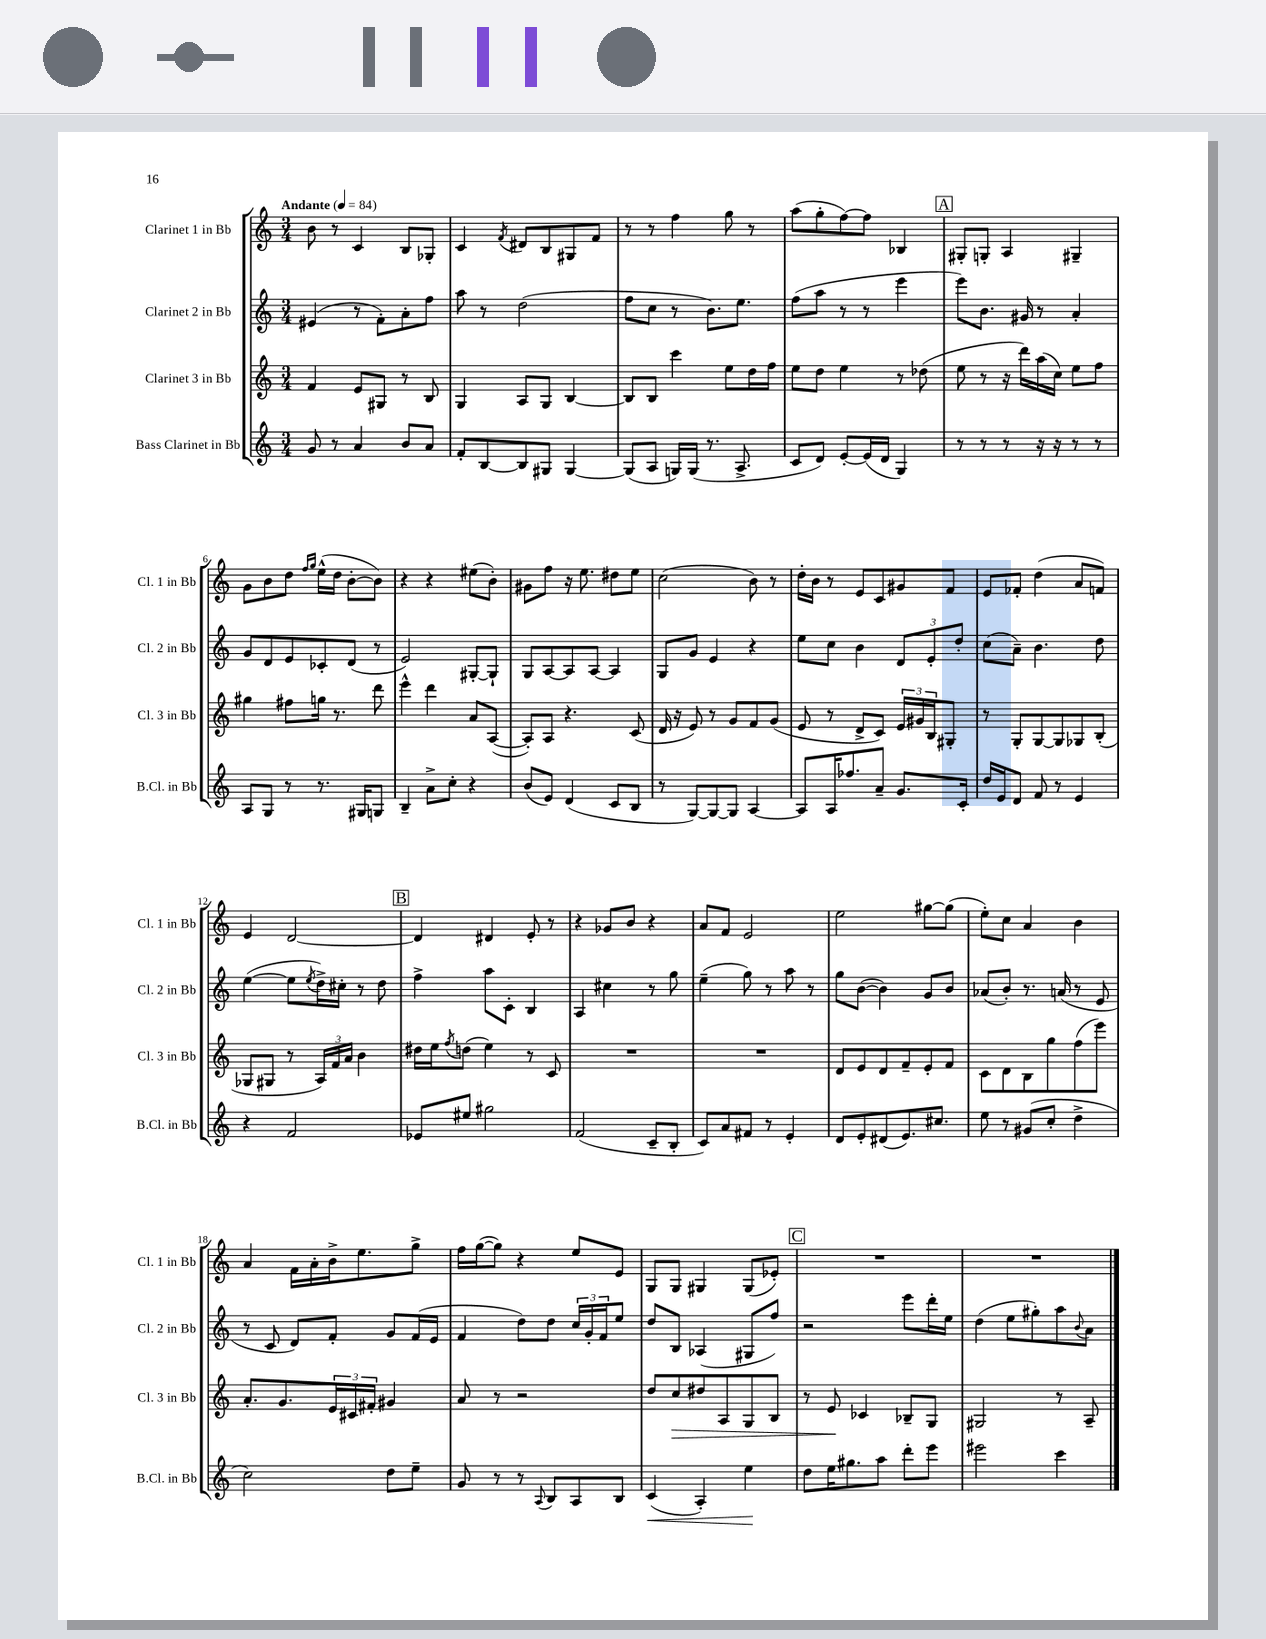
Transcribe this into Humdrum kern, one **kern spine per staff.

**kern	**dynam	**kern	**dynam	**kern	**kern
*part4	*part4	*part3	*part3	*part2	*part1
*staff4	*staff4	*staff3	*staff3	*staff2	*staff1
*I"Bass Clarinet in Bb	*	*I"Clarinet 3 in Bb	*	*I"Clarinet 2 in Bb	*I"Clarinet 1 in Bb
*I'B.Cl. in Bb	*	*I'Cl. 3 in Bb	*	*I'Cl. 2 in Bb	*I'Cl. 1 in Bb
*clefG2	*	*clefG2	*	*clefG2	*clefG2
*k[]	*	*k[]	*	*k[]	*k[]
*M3/4	*	*M3/4	*	*M3/4	*M3/4
*MM84	*	*MM84	*	*MM84	*MM84
=1	=1	=1	=1	=1	=1
!	!	!	!	!	!LO:TX:a:B:t=Andante
8g/	.	4f/	.	(4e#X/	8b\
8r	.	.	.	.	8r
4a/	.	8e/L	.	8r	4c/
.	.	8G#X/J	.	8f'\L)	.
8b/L	.	8r	.	8a'\	8B/L
8a/J	.	8B/	.	8ff\J	8G-X'/J
=2	=2	=2	=2	=2	=2
8f'/L	.	4G/	.	8aa\	4c/
[8B/	.	.	.	8r	.
.	.	.	.	.	8qf/
8B/]	.	8A/L	.	(2dd\	8d#X/L
8G#X/J	.	8G/J	.	.	8B/
[4G#/	.	[4B/	.	.	8G#X/
.	.	.	.	.	8f/J
=3	=3	=3	=3	=3	=3
(8G#/L]	.	8B/L]	.	8ff\L	8r
8A/J	.	8B/J	.	8cc\J	8r
16Gn/LL)	.	4ccc\	.	8r	4ff\
(16G/JJ	.	.	.	.	.
8.r	.	.	.	8.b\L)	.
.	.	8ee\L	.	.	8gg\
8.A^/	.	.	.	8.ee\J	.
.	.	16dd\L	.	.	8r
.	.	16ff\JJ	.	.	.
=4	=4	=4	=4	=4	=4
8c/L	.	8ee\L	.	(8ff\L	(8aa\L
8d/J)	.	8dd\J	.	8aa\J	8gg'\
[8e'/L	.	4ee\	.	8r	[8ff\)
(16e/L]	.	.	.	8r	8ff\J]
16d/JJ	.	.	.	.	.
4G/)	.	8r	.	4eee\	4B-X/
.	.	(8dd-X\	.	.	.
!!LO:REH:place=s1:t=A
=5	=5	=5	=5	=5	=5
8r	.	8ee\	.	8eee\L)	8G#X'/L
8r	.	8r	.	8.b\J	8Gn'/J
8r	.	16r	.	.	4A/
.	.	16ddd\LL)	.	16g#X/	.
16r	.	(16aa\	.	8r	.
16r	.	16cc\JJ)	.	.	.
8r	.	8ee\L	.	4a'/	4G#X~/
8r	.	8ff\J	.	.	.
!!LO:LB:g=z
=6	=6	=6	=6	=6	=6
8A/L	.	4gg#X\	.	8g/L	8g\L
8G/J	.	.	.	8d/	8b\
8r	.	8ff#X\L	.	8e/	8dd\J
.	.	.	.	.	16qqff/LL
.	.	.	.	.	16qqgg/JJ
8.r	.	16ggn\Jk	.	8c-X'/	(16ee^^\LL
.	.	8.r	.	.	16dd\JJ
.	.	.	.	(8d/J	[8b'\L
16G#X/KL	.	.	.	.	.
8Gn/J	.	8ddd\	.	8r	8b\J])
=7	=7	=7	=7	=7	=7
4B~/	.	4eee^^\	.	2e/)	4r
8a^\L	.	4ddd\	.	.	4r
8cc'\J	.	.	.	.	.
4r	.	8a/L	.	[8G#X'/L	(8ee#X\L
.	.	([8A/J	.	8G#`/J]	8b'\J)
=8	=8	=8	=8	=8	=8
(8b/L	.	8A'/L])	.	8G/L	8g#X\L
8e/J)	.	8A/J	.	[8A/	8ff\J
(4d/	.	4.r	.	8A/]	16r
.	.	.	.	.	8.ee\
.	.	.	.	[8A/J	.
8c/L	.	.	.	4A/]	8dd#X\L
8B/J	.	(8c/	.	.	8ee\J
=9	=9	=9	=9	=9	=9
8r	.	16d/	.	8G/L	(2cc\
.	.	16r	.	.	.
[8G/L)	.	8e/)	.	8g/J	.
8G/_	.	8r	.	4e/	.
8G/J]	.	8g/L	.	.	.
[4A/	.	8f/	.	4r	8b\)
.	.	(8g/J	.	.	8r
=10	=10	=10	=10	=10	=10
8A/L]	.	8e/	.	8ee\L	16dd'\LL
.	.	.	.	.	16b\JJ
16A/K	.	8r	.	8cc\J	8r
8.ff-X/	.	.	.	.	.
.	.	8d^/L	.	4b\	8e/L
8a~/J	.	8c/J)	.	.	8c/
8.g/L	.	24e/LL	.	12d/L	8g#X/
.	.	24g#X/	.	.	.
.	.	24B/J	.	12e'/	.
.	.	8G#X'/J	.	.	8f/J
.	.	.	.	12dd'/J	.
16c'/Jk	.	.	.	.	.
=11	=11	=11	=11	=11	=11
16dd/LL	.	8r	.	(8cc\L	8e/L
16e/J	.	.	.	.	.
8d/J	.	8G'/L	.	8a~\J)	8f-X'/J
8f/	.	[8G/	.	4.b\	(4dd\
8r	.	8G/]	.	.	.
4e/	.	8G-X/	.	.	8a/L
.	.	(8B'/J	.	8dd\	8fn/J)
!!LO:LB:g=z
=12	=12	=12	=12	=12	=12
4r	.	8G-X/L	.	([4ee\	4e/
.	.	8G#X/J	.	.	.
2f/	.	8r	.	8ee\L]	[2d/
.	.	.	.	8qee/	.
.	.	24A/LL)	.	16dd^\L)	.
.	.	24f/	.	.	.
.	.	.	.	16cc#X'\JJ	.
.	.	24a/JJ	.	.	.
.	.	4b\	.	8r	.
.	.	.	.	8dd\	.
!!LO:REH:place=s1:t=B
=13	=13	=13	=13	=13	=13
8e-X/L	.	16dd#X\LL	.	4ff^\	4d/]
.	.	16ee\J	.	.	.
.	.	8qff/	.	.	.
8ee#X/J	.	(8ddn\J	.	.	.
2gg#X\	.	4ee\)	.	8aa\L	4d#X/
.	.	.	.	8c'\J	.
.	.	8r	.	4B/	8e'/
.	.	8c/	.	.	8r
=14	=14	=14	=14	=14	=14
(2f/	.	2.r	.	4A/	4r
.	.	.	.	4cc#X\	8g-X/L
.	.	.	.	.	8b/J
8c~/L	.	.	.	8r	4r
8B'/J	.	.	.	8gg\	.
=15	=15	=15	=15	=15	=15
8c/L)	.	2.r	.	(4ee~\	8a/L
8a/	.	.	.	.	8f/J
8f#X/J	.	.	.	8gg\)	2e/
8r	.	.	.	8r	.
4e'/	.	.	.	8aa\	.
.	.	.	.	8r	.
=16	=16	=16	=16	=16	=16
8d/L	.	8d/L	.	8gg\L	2ee\
8e'/	.	8e/	.	([8b\J	.
(8d#X/	.	8d/	.	4b\])	.
8.e/)	.	8f~/	.	.	.
.	.	8e'/	.	8g/L	[8gg#X\L
8.cc#X/J	.	.	.	.	.
.	.	8f/J	.	8b/J	(8gg#\J]
=17	=17	=17	=17	=17	=17
8ee\	.	8c\L	.	(8a-X/L	8ee'\L)
8r	.	8d\	.	8b'/J)	8cc\J
(8g#X/L	.	8B\	.	8.r	4a/
8cc'/J	.	8gg\	.	.	.
.	.	.	.	(16an/	.
4dd^\	.	(8ff\	.	8r	4b\
.	.	8eee\J)	.	8e/	.
!!LO:LB:g=z
=18	=18	=18	=18	=18	=18
2cc\)	.	8.a'/L	.	8r	4a/
.	.	.	.	8c/	.
.	.	8.g/	.	.	.
.	.	.	.	8d/L)	16f\LL
.	.	.	.	.	16a'\
.	.	24e/L	.	8f'/J	16b^\J
.	.	24c#X/	.	.	.
.	.	.	.	.	8.ee\
.	.	24f#X'/JJ	.	.	.
8dd\L	.	4g#X/	.	8g/L	.
8ee~\J	.	.	.	(16f/L	8gg^\J
.	.	.	.	16e/JJ	.
=19	=19	=19	=19	=19	=19
8g/	.	8a/	.	4f/	16ff\LL
.	.	.	.	.	([16gg\J
8r	.	8r	.	.	8gg\J])
8r	.	2r	.	8dd\L)	4r
8qqA/	.	.	.	.	.
8B/L	.	.	.	8dd\J	.
8A/	.	.	.	24cc/LL	8ee/L
.	.	.	.	24g'/	.
.	.	.	.	24f/J	.
8B/J	.	.	.	8ee/J	8e/J
=20	=20	=20	=20	=20	=20
!	!LO:HP:b	!	!	!	!
(4c/	<	8dd/L	.	8dd/L	8G/L
!	!	!	!LO:HP:b	!	!
.	.	8cc/	>	8B/J	8G/J
4A'/)	.	8dd#X/	.	(4A-X/	4G#X/
.	.	8A/	.	.	.
4ee\	.	8G/	.	8G#X/L	(8G#/L
.	.	8B/J	.	8ff/J)	8e-X'/J)
.	[	.	.	.	.
!!LO:REH:place=s1:t=C
=21	=21	=21	=21	=21	=21
8dd\L	.	8r	.	2r	2.r
16ee\K	.	8e/	.	.	.
8.gg#X\	.	.	.	.	.
.	.	4c-X/	]	.	.
8aa\J	.	.	.	.	.
8ddd'\L	.	8B-X~/L	.	8eee\L	.
8eee\J	.	8G/J	.	16ddd'\L	.
.	.	.	.	16ee\JJ	.
=22	=22	=22	=22	=22	=22
2eee#X\	.	2G#X/	.	(4dd\	2.r
.	.	.	.	8ee\L	.
.	.	.	.	8gg#X'\)	.
4ccc\	.	8r	.	8aa\	.
.	.	.	.	8qqb/	.
.	.	8A~/	.	8a\J	.
==	==	==	==	==	==
*-	*-	*-	*-	*-	*-
